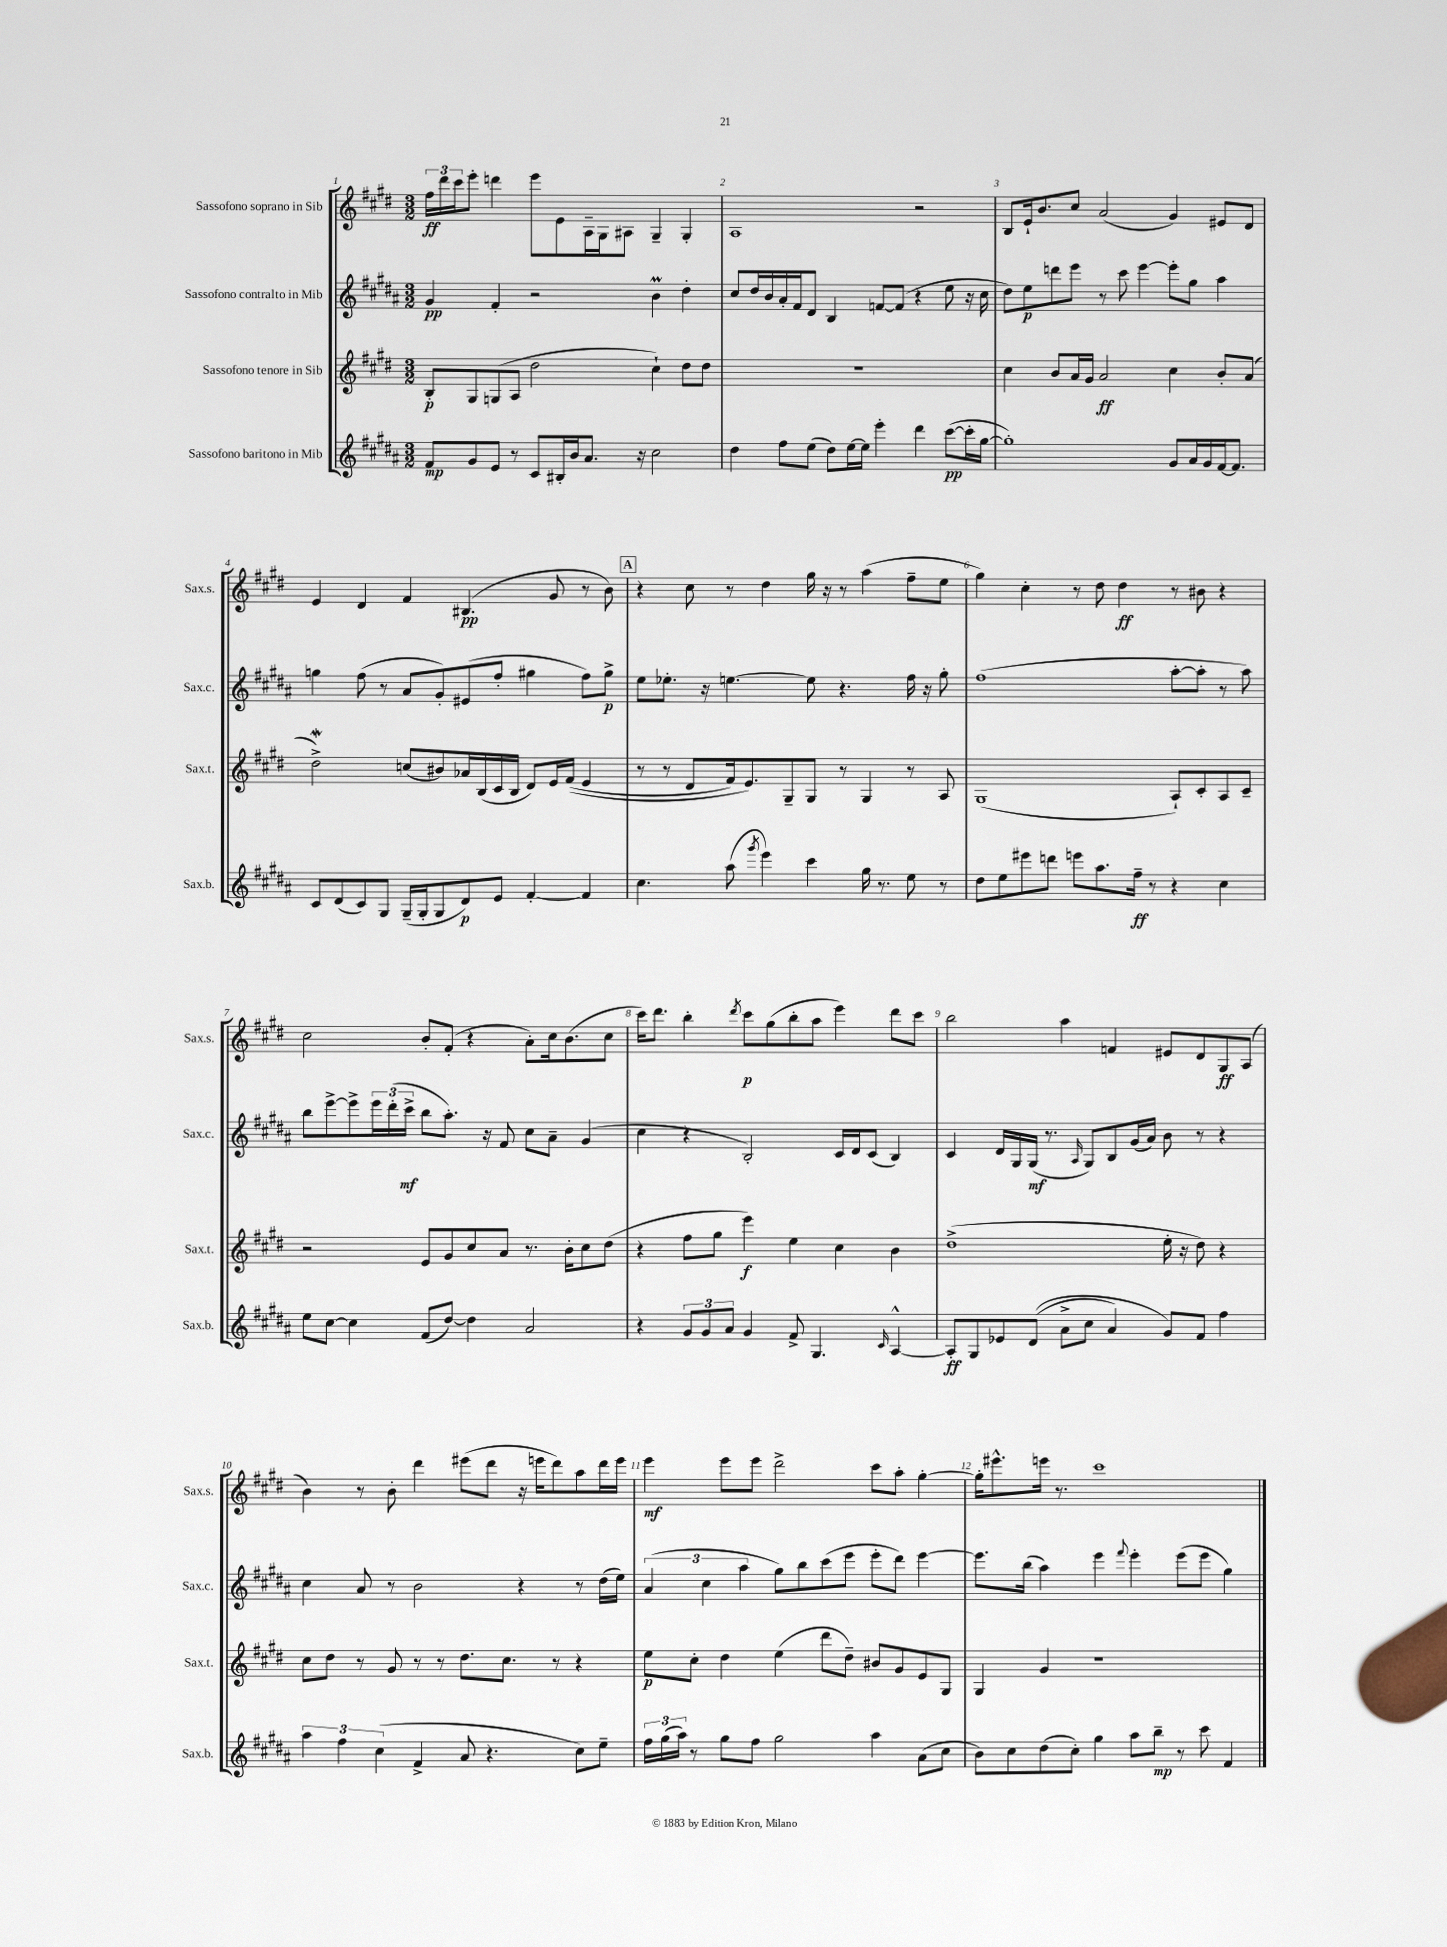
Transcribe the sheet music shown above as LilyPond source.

<<
\new StaffGroup <<
\new Staff = "s0" \with { instrumentName = "Sassofono soprano in Sib" shortInstrumentName = "Sax.s." } {
    \clef treble \key e \major \numericTimeSignature \time 3/2
    \tuplet 3/2 { fis''16\ff dis'''16 cis'''16 } e'''8-. d'''4 e'''8 e'8 a16-- gis16 ais8 gis4-- gis4-. |
    a1 r2 |
    b8 e'16-! b'8. cis''8 a'2( gis'4) eis'8 dis'8 |
    e'4 dis'4 fis'4 bis4.\pp( gis'8 r8 b'8) |
    \mark \markup { \box "A" } r4 cis''8 r8 dis''4 gis''16 r16 r8 a''4( fis''8-- e''8 |
    gis''4) cis''4-. r8 dis''8 dis''4\ff r8 bis'8 r4 |
    cis''2 b'8-. fis'8-.( r4 a'8-.) cis''16 b'8.( cis''8 |
    cis'''16) dis'''8. b''4-. \acciaccatura { dis'''8 } cis'''8\p gis''8( b''8-. a''8 e'''4) dis'''8 cis'''8 |
    b''2 a''4 f'4 eis'8 dis'8 gis8\ff a8( |
    b'4) r8 b'8-. dis'''4 eis'''8( dis'''8 r16 e'''16 dis'''8) a''8 dis'''16 e'''16 |
    e'''4\mf e'''8 e'''8 dis'''2-> cis'''8 a''8-. gis''4~-. |
    gis''16-. eis'''8.-^ e'''16 r8. cis'''1 \bar "|." |
}
\new Staff = "s1" \with { instrumentName = "Sassofono contralto in Mib" shortInstrumentName = "Sax.c." } {
    \clef treble \key b \major \numericTimeSignature \time 3/2
    gis'4\pp fis'4-. r2 b'4\prall dis''4-. |
    cis''8 dis''16 b'16 ais'16-. fis'16 dis'8 b4 f'8~ f'8( r4 e''8 r16 cis''16 |
    dis''8) e''8\p d'''8 e'''8 r8 cis'''8 e'''4~ e'''8-. gis''8 ais''4 |
    g''4 fis''8( r8 ais'8 gis'8-.) eis'8( fis''8-. gis''4 fis''8) gis''8->\p |
    \mark \markup { \box "A" } e''8 ees''8.-. r16 e''4.~ e''8 r4. fis''16 r16 gis''8-. |
    fis''1( ais''8~-. ais''8-. r8 ais''8) |
    b''8 e'''8~-> e'''8-> \tuplet 3/2 { e'''16 dis'''16-.( cis'''16->\mf } b''8 ais''8.-.) r16 fis'8 cis''8 ais'8-- gis'4( |
    cis''4 r4 b2-.) cis'16 dis'16 cis'8( b4) |
    cis'4 dis'16 gis16 gis16\mf( r8. \grace { ais16 } gis8) b8 gis'16( ais'16) b'8 r8 r4 |
    cis''4 ais'8 r8 b'2 r4 r8 dis''16( e''16) |
    \tuplet 3/2 { ais'4( cis''4 ais''4 } gis''8) b''8 cis'''8( e'''8 e'''8-. dis'''8) e'''4~ |
    e'''8. b''16( ais''4) e'''4 \appoggiatura { fis'''8 } e'''4-. e'''8( e'''8 gis''4) \bar "|." |
}
\new Staff = "s2" \with { instrumentName = "Sassofono tenore in Sib" shortInstrumentName = "Sax.t." } {
    \clef treble \key e \major \numericTimeSignature \time 3/2
    b8-.\p gis8 g8( a8 dis''2 cis''4-!) dis''8 dis''8 |
    r1. |
    cis''4 b'8 a'16 gis'16 a'2\ff cis''4 b'8-. a'8( |
    dis''2->\mordent) c''8( bis'8) aes'16 b16( cis'16 b16 dis'8) e'16 fis'16(\( e'4 |
    \mark \markup { \box "A" } r8 r8 dis'8 fis'16) e'8.\) gis8-- gis8 r8 gis4 r8 a8 |
    gis1( a8-!) cis'8-. a8 cis'8-- |
    r2 e'8 gis'8 cis''8 a'8 r8. b'16-. cis''8 dis''8( |
    r4 fis''8 gis''8 e'''4\f) e''4 cis''4 b'4 |
    dis''1->( e''16-. r16 dis''8) r4 |
    cis''8 dis''8 r8 gis'8 r8 r8 dis''8. cis''8. r8 r4 |
    e''8\p cis''8-. dis''4 e''4( dis'''8 dis''8--) bis'8 gis'8 e'8 gis8 |
    gis4 gis'4 r1 \bar "|." |
}
\new Staff = "s3" \with { instrumentName = "Sassofono baritono in Mib" shortInstrumentName = "Sax.b." } {
    \clef treble \key b \major \numericTimeSignature \time 3/2
    fis'8\mp gis'8 e'8 r8 cis'8 bis16-. b'16 ais'8. r16 cis''2 |
    dis''4 fis''8 e''8( dis''8) e''16~ e''16 e'''4-. dis'''4 cis'''8~\pp( cis'''16-. gis''16~ |
    gis''1-.) gis'8 ais'16 gis'16 fis'16~ fis'8. |
    cis'8 dis'8( cis'8) gis8 gis16--( gis16-. gis8 dis'8\p) e'8 fis'4~-. fis'4 |
    \mark \markup { \box "A" } cis''4. ais''8( \acciaccatura { gis'''8 } e'''4) cis'''4 gis''16 r8. e''8 r8 |
    dis''8 e''8 eis'''8 d'''8 e'''8 ais''8. fis''16--\ff r8 r4 cis''4 |
    e''8 cis''8~ cis''4 fis'8( dis''8~) dis''4 ais'2 |
    r4 \tuplet 3/2 { gis'8 gis'8 ais'8 } gis'4 fis'8-> gis4. \grace { cis'16 } ais4~-^ |
    ais8-.\ff gis8 ees'8 dis'8(\( ais'8-> cis''8 ais'4) gis'8\) fis'8 fis''4 |
    \tuplet 3/2 { ais''4 fis''4 cis''4( } fis'4-> ais'8 r4. cis''8) e''8-- |
    \tuplet 3/2 { fis''16 gis''16( ais''16) } r8 gis''8 fis''8 gis''2 ais''4 ais'8( cis''8 |
    b'8) cis''8 dis''8( cis''8-.) gis''4 ais''8 b''8--\mp r8 cis'''8 fis'4 \bar "|." |
}
>>
>>
\layout { \context { \Score \override BarNumber.break-visibility = ##(#f #t #t) barNumberVisibility = #all-bar-numbers-visible } }
